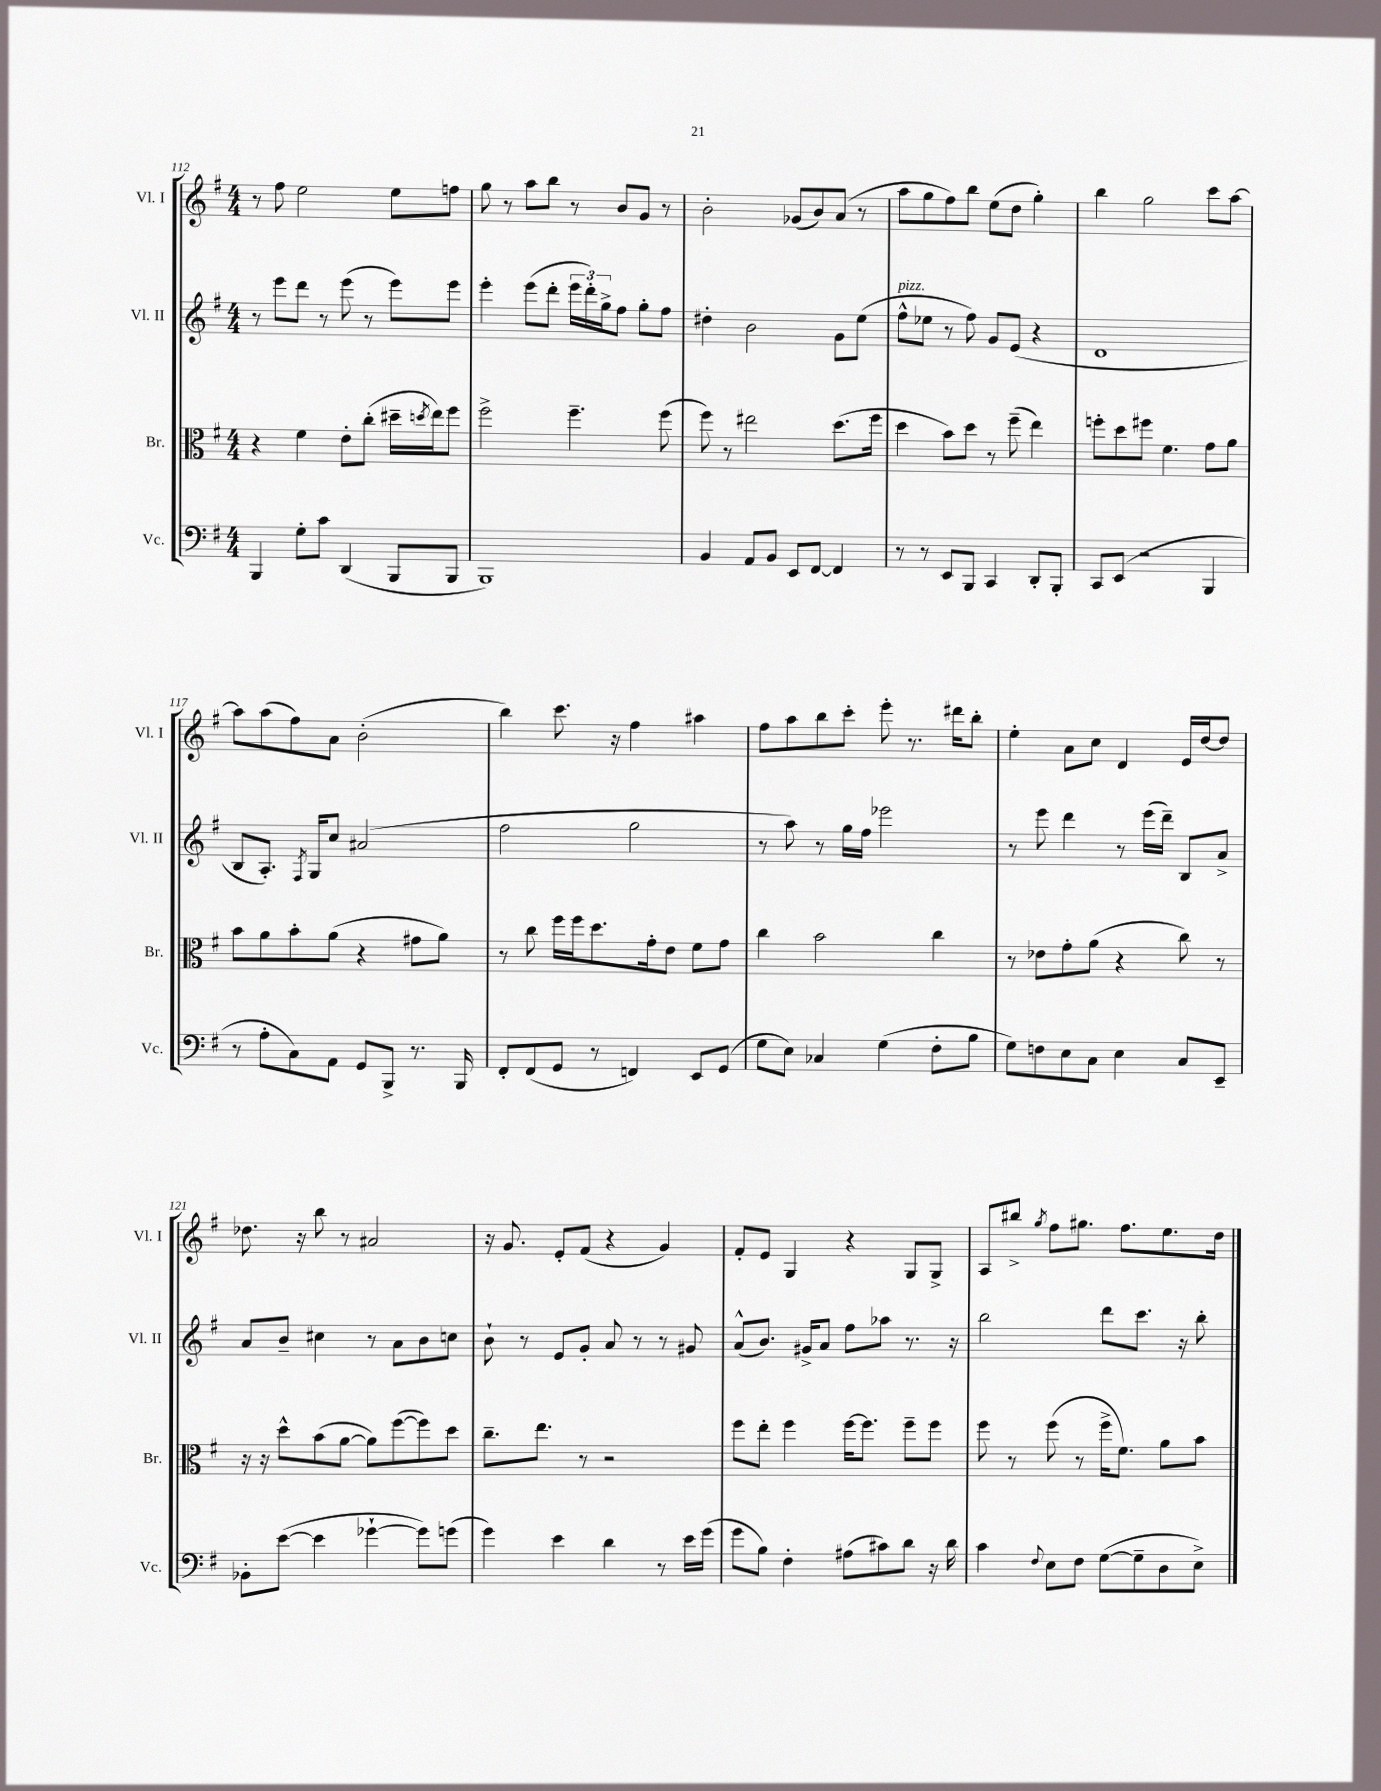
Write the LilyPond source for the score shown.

<<
\new StaffGroup <<
\new Staff = "s0" \with { instrumentName = "Vl. I" shortInstrumentName = "Vl. I" } {
    \clef treble \key g \major \numericTimeSignature \time 4/4
    r8 fis''8 e''2 e''8 f''8 |
    g''8 r8 a''8 b''8 r8 b'8 g'8 r8 |
    b'2-. ges'8( b'8) a'8( r8 |
    a''8 g''8 fis''8) b''8 e''8( d''8 g''4-.) |
    b''4 g''2 c'''8 a''8~ |
    a''8 a''8( fis''8) a'8 b'2-.( |
    b''4) c'''8. r16 fis''4 ais''4 |
    fis''8 a''8 b''8 c'''8-. e'''8-. r8. dis'''16 b''8-. |
    e''4-. a'8 c''8 d'4 e'16 d''16~ d''8 |
    des''8. r16 b''8 r8 ais'2 |
    r16 g'8. e'8-. fis'8( r4 g'4) |
    fis'8-. e'8 g4 r4 g8 g8-> |
    a8 bis''8-> \acciaccatura { g''8 } fis''8 gis''8. fis''8. e''8. d''16 \bar "|." |
}
\new Staff = "s1" \with { instrumentName = "Vl. II" shortInstrumentName = "Vl. II" } {
    \clef treble \key g \major \numericTimeSignature \time 4/4
    r8 e'''8 d'''8 r8 e'''8( r8 e'''8) e'''8 |
    e'''4-. e'''8( d'''8-. \tuplet 3/2 { e'''16 d'''16-.) g''16-> } fis''8 g''8-. fis''8 |
    dis''4-. b'2 g'8 e''8( |
    fis''8-^^\markup { \italic "pizz." } ees''8 r8 fis''8) g'8 e'8( r4 |
    d'1 |
    b8 a8.-.) \acciaccatura { fis8 } g16 c''8 ais'2( |
    fis''2 g''2 |
    r8 a''8) r8 g''16 fis''16 ees'''2 |
    r8 e'''8 d'''4 r8 e'''16( d'''16--) b8 a'8-> |
    a'8 b'8-- cis''4 r8 a'8 b'8 c''8 |
    b'8-! r8 e'8 g'8-. a'8 r8 r8 gis'8 |
    a'8-^( b'8.) gis'16-> a'8 fis''8 aes''8 r8. r16 |
    b''2 d'''8 c'''8. r16 b''8-. \bar "|." |
}
\new Staff = "s2" \with { instrumentName = "Br." shortInstrumentName = "Br." } {
    \clef alto \key g \major \numericTimeSignature \time 4/4
    r4 fis'4 e'8-. c''8-.( dis''16-- \acciaccatura { d''8 } e''16) fis''8 |
    fis''2-> fis''4.-- fis''8( |
    fis''8) r8 eis''2 d''8.( fis''16 |
    d''4 b'8) d''8 r8 fis''8--( e''4) |
    f''8-. d''8 fis''8 fis'4. g'8 a'8 |
    b'8 a'8 b'8-. a'8( r4 gis'8 a'8) |
    r8 c''8 fis''16 fis''16 d''8. g'16-. e'8 fis'8 g'8 |
    c''4 b'2 c''4 |
    r8 ees'8 g'8-. a'8( r4 c''8) r8 |
    r16 r16 d''8-^ b'8( a'8~ a'8) fis''8~( fis''8) d''8 |
    c''8.-- e''8. r8 r2 |
    fis''8 e''8-. fis''4 fis''16~ fis''8. fis''8-- fis''8 |
    fis''8 r8 fis''8( r8 fis''16-> fis'8.) a'8 b'8 \bar "|." |
}
\new Staff = "s3" \with { instrumentName = "Vc." shortInstrumentName = "Vc." } {
    \clef bass \key g \major \numericTimeSignature \time 4/4
    b,,4 g8-. c'8 d,4( b,,8 b,,8 |
    b,,1) |
    b,4 a,8 b,8 e,8 fis,8~ fis,4 |
    r8 r8 e,8 b,,8 c,4 d,8-. b,,8-. |
    c,8 e,8( r2 b,,4 |
    r8 a8-. c8) a,8 g,8 b,,8-> r8. b,,16 |
    fis,8-. fis,8( g,8 r8 f,4) e,8 g,8( |
    g8 e8) ces4 g4( fis8-. b8 |
    g8) f8 e8 c8 e4 c8 e,8-- |
    bes,8-. e'8~( e'4 ges'4~-! ges'8) g'8( |
    g'4) e'4 d'4 r8 e'16 g'16( |
    g'8 b8) fis4-. ais8( cis'8) d'8 r16 d'16 |
    c'4 \appoggiatura { fis8 } e8 fis8 g8~( g8-- d8 e8->) \bar "|." |
}
>>
>>
\layout { \context { \Score currentBarNumber = #112 } }
